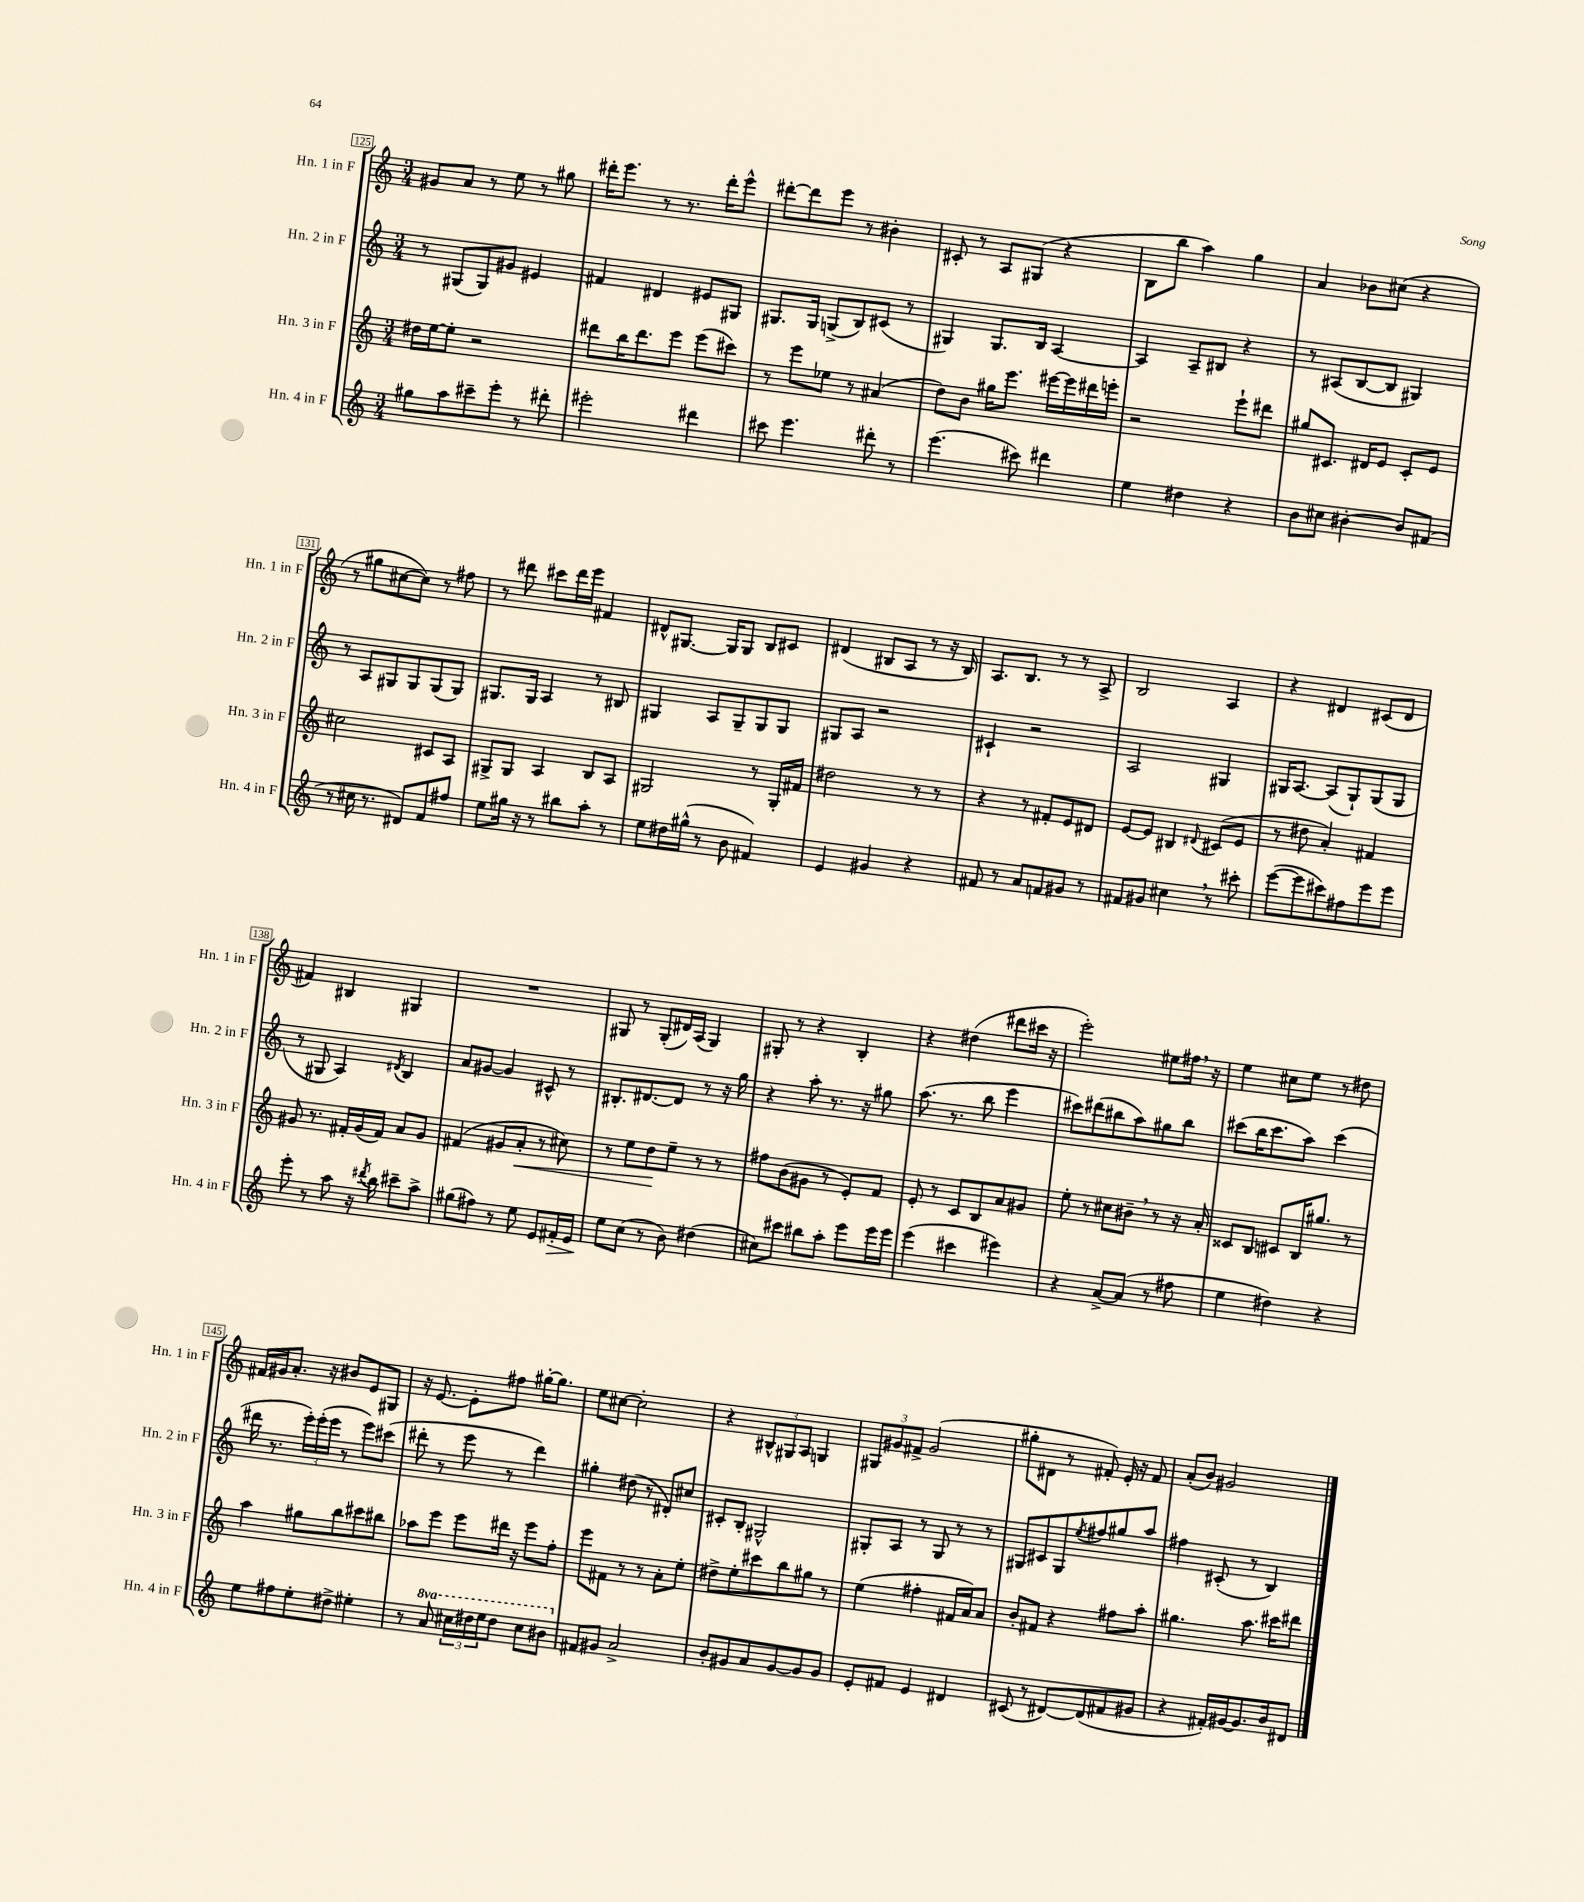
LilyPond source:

<<
\new StaffGroup <<
\new Staff = "s0" \with { instrumentName = "Hn. 1 in F" shortInstrumentName = "Hn. 1 in F" } {
    \clef treble \key c \major \numericTimeSignature \time 3/4
    gis'8 a'8 r8 e''8 r8 gis''8 |
    dis'''16-. e'''8. r8 r8. dis'''16-. e'''8-^ |
    dis'''8~-. dis'''8 e'''8 r8 bis'4-. |
    cis'8-. r8 a8 gis8( r4 |
    b8 b''8 a''4) g''4 |
    a'4 bes'8 cis''8( r4 |
    r8 gis''8 cis''8~ cis''8) r8 fis''8 |
    r8 dis'''8 cis'''8 dis'''16 e'''16 fis'4 |
    dis'8-^ gis8.~ gis16 gis8 b8 cis'8 |
    dis'4( bis8 a8 r8 r16 bis16) |
    a8. b8. r8 r8 a8-> |
    b2 a4 |
    r4 dis'4 cis'8( dis'8 |
    fis'4) bis4 gis4 |
    R2. |
    gis8 r8 gis8-.( dis'16) a16( gis4) |
    gis8-. r8 r4 b4-. |
    r4 dis''4( dis'''8 cis'''16 r16 |
    e'''2-.) eis''8 fis''16 \breathe r16 |
    e''4 cis''8 e''8 r8 dis''8 |
    fis'16 gis'16 a'8.-. r16 bis'8 e'8 gis8 |
    r16 e'8.~ e'8-. fis''8 gis''16~-. gis''8. |
    e''8 cis''8~ cis''2-. |
    r4 \tuplet 3/2 { bis8-^ gis8 a8 } g4 |
    \tuplet 3/2 { gis8 gis'8 fis'8-> } gis'2( |
    gis''8-. dis'8 r8 fis'8-.) e'16-. r16 fis'8 |
    a'8-.( b'8) gis'2 \bar "|." |
}
\new Staff = "s1" \with { instrumentName = "Hn. 2 in F" shortInstrumentName = "Hn. 2 in F" } {
    \clef treble \key c \major \numericTimeSignature \time 3/4
    r8 gis8( gis8) gis'8 eis'4 |
    fis'4 dis'4 eis'8 gis8 |
    gis8. gis16 g8->( b8) cis'8( r8 |
    gis4) gis8. b16 a4~ |
    a4 a8-- bis8 r4 |
    r8 ais8( b8~ b8 gis4) |
    r8 a8 gis8 gis8 gis8( gis8) |
    gis8. gis16 a4 r8 bis8 |
    gis4 a8 gis8-- gis8 gis8 |
    gis8 a8 r2 |
    cis'4-! r2 |
    a2 gis4 |
    gis16 a8.~ a8( gis8-!) gis8( gis8 |
    r8 gis8 a4) \acciaccatura { dis'8 } b4 |
    a'8 gis'8~ gis'4 cis'8-^ r8 |
    bis8.-. dis'8.~ dis'8 r8 r16 g''16 |
    r4 a''8-. r8. r16 gis''8 |
    a''8.( r8. b''8 e'''4 |
    cis'''8) dis'''8( bis''8 a''8) gis''8 bis''8 |
    cis'''8( b''16 cis'''8. a''8) cis'''4( |
    dis'''16 r8. \tuplet 3/2 { e'''16-.) e'''16-.( e'''16 } r8 e'''8) cis'''8( |
    dis'''8-. r8 e'''8 r8 dis'''4) |
    gis''4-. dis''8( r8 dis'8-.) cis''8 |
    cis'8-. b8-. gis2-^ |
    gis8-. a8 r8 gis8 r8 r8 |
    gis8 cis'8 gis8 \acciaccatura { e''8 } fis''8 gis''8 a''8 |
    fis''4 cis'8-.( r8 b4) \bar "|." |
}
\new Staff = "s2" \with { instrumentName = "Hn. 3 in F" shortInstrumentName = "Hn. 3 in F" } {
    \clef treble \key c \major \numericTimeSignature \time 3/4
    dis''16 e''16~ e''8-. r2 |
    dis'''8 b''16 dis'''8. e'''8 e'''8( cis'''8) |
    r8 e'''8 ees''8 r8 ais'4( |
    d''8) b'8 gis''16 e'''8. eis'''16~ eis'''16 dis'''16 e'''16-. |
    r2 e'''8-! dis'''8 |
    gis''8 cis'8. dis'16 e'8 cis'8-. e'8 |
    cis''2 cis'8 a8 |
    gis8-> gis8 a4 b8 a8 |
    gis2 r8 gis16-. fis'16 |
    dis''2 r8 r8 |
    r4 r8 fis'8-. e'8 dis'8 |
    e'8~ e'8 bis4 \appoggiatura { dis'8 } cis'8( e'8 |
    r8 dis''8 a'4-.) fis'4 |
    gis'8 r8. fis'16-. gis'16( fis'16) a'8 gis'8 |
    fis'4( gis'8 a'8-.\< r8 cis''8) |
    r8 e''8 d''8\! e''8-- r8 r8 |
    fis''8 b'8( gis'8 r8 e'8-.) f'8 |
    e'8-. r8 c'8 b8 a'8 gis'8 |
    e''8-. r8 cis''8 bis'8-- \breathe r8 r16 a'16-. |
    cisis'8 b8 cis'8 b16 gis''8. r8 |
    a''4 gis''8 b''8 cis'''8 bis''8 |
    aes''8 e'''8 e'''8 dis'''16 r16 e'''8 f''8-. |
    e'''8 fis'8 r8 r8 a'8-. e''8-. |
    dis''8-> e''8-. cis'''8 b''8 gis''8 r8 |
    e''4( fis''4-. fis'16 a'16) a'8 |
    b'8-. fis'8 r4 fis''8 a''8-. |
    gis''4. a''8. cis'''16 dis'''8 \bar "|." |
}
\new Staff = "s3" \with { instrumentName = "Hn. 4 in F" shortInstrumentName = "Hn. 4 in F" } {
    \clef treble \key c \major \numericTimeSignature \time 3/4 \set Staff.ottavationMarkups = #ottavation-simple-ordinals
    gis''8 a''8 cis'''8-- e'''8-. r8 dis'''8-. |
    eis'''2-. dis'''4 |
    cis'''8 e'''4. dis'''8-. r8 |
    e'''4.( cis'''8) dis'''4 |
    e''4 dis''4 r4 |
    b'8 cis''8 bis'4~-. bis'8 fis'8( |
    r8 cis''16 r8. dis'8) f'8 fis''8 |
    e''8 gis''16 r16 r8 bis''8 a''8-. r8 |
    e''8 dis''16 gis''16-^( r8 b'8 fis'4) |
    e'4 gis'4 r4 |
    fis'8 r8 a'8 f'8 gis'8 r8 |
    fis'8 gis'8 cis''4 \breathe r8 cis'''8-. |
    e'''8~( e'''8 cis'''8) fis''8 e'''8 e'''8 |
    e'''8-. r8 a''8 r16 \acciaccatura { dis'''8 } b''16 cis'''8-- a''8-> |
    gis''8( fis''8) r8 e''8 e'8 fis'16-.\> e'16 |
    e''8\! c''8( r8 b'8) dis''4( |
    cis''8) cis'''8 bis''8 a''8-. e'''8 e'''16 e'''16 |
    e'''4( cis'''4 eis'''4) |
    r4 a'8~-> a'8( r8 fis''8 |
    e''4 dis''4) r4 |
    e''8 fis''8 e''8-. dis''8-> eis''4-. |
    r8 \ottava #1 a''8 \tuplet 3/2 { cis'''16 dis'''16 e'''16 } dis'''8 cis'''8 bis''8 \ottava #0 |
    fis'8 gis'8 a'2-> |
    b'8-. gis'8 a'8 gis'8~ gis'8 gis'8 |
    e'8-. fis'8 e'4 dis'4 |
    cis'8( r8 dis'8~) dis'8( fis'8 gis'8 |
    r4 fis'16-.) gis'16~ gis'8. b'16 dis'8 \bar "|." |
}
>>
>>
\layout { \context { \Score currentBarNumber = #125 \override BarNumber.stencil = #(make-stencil-boxer 0.1 0.3 ly:text-interface::print) } }
